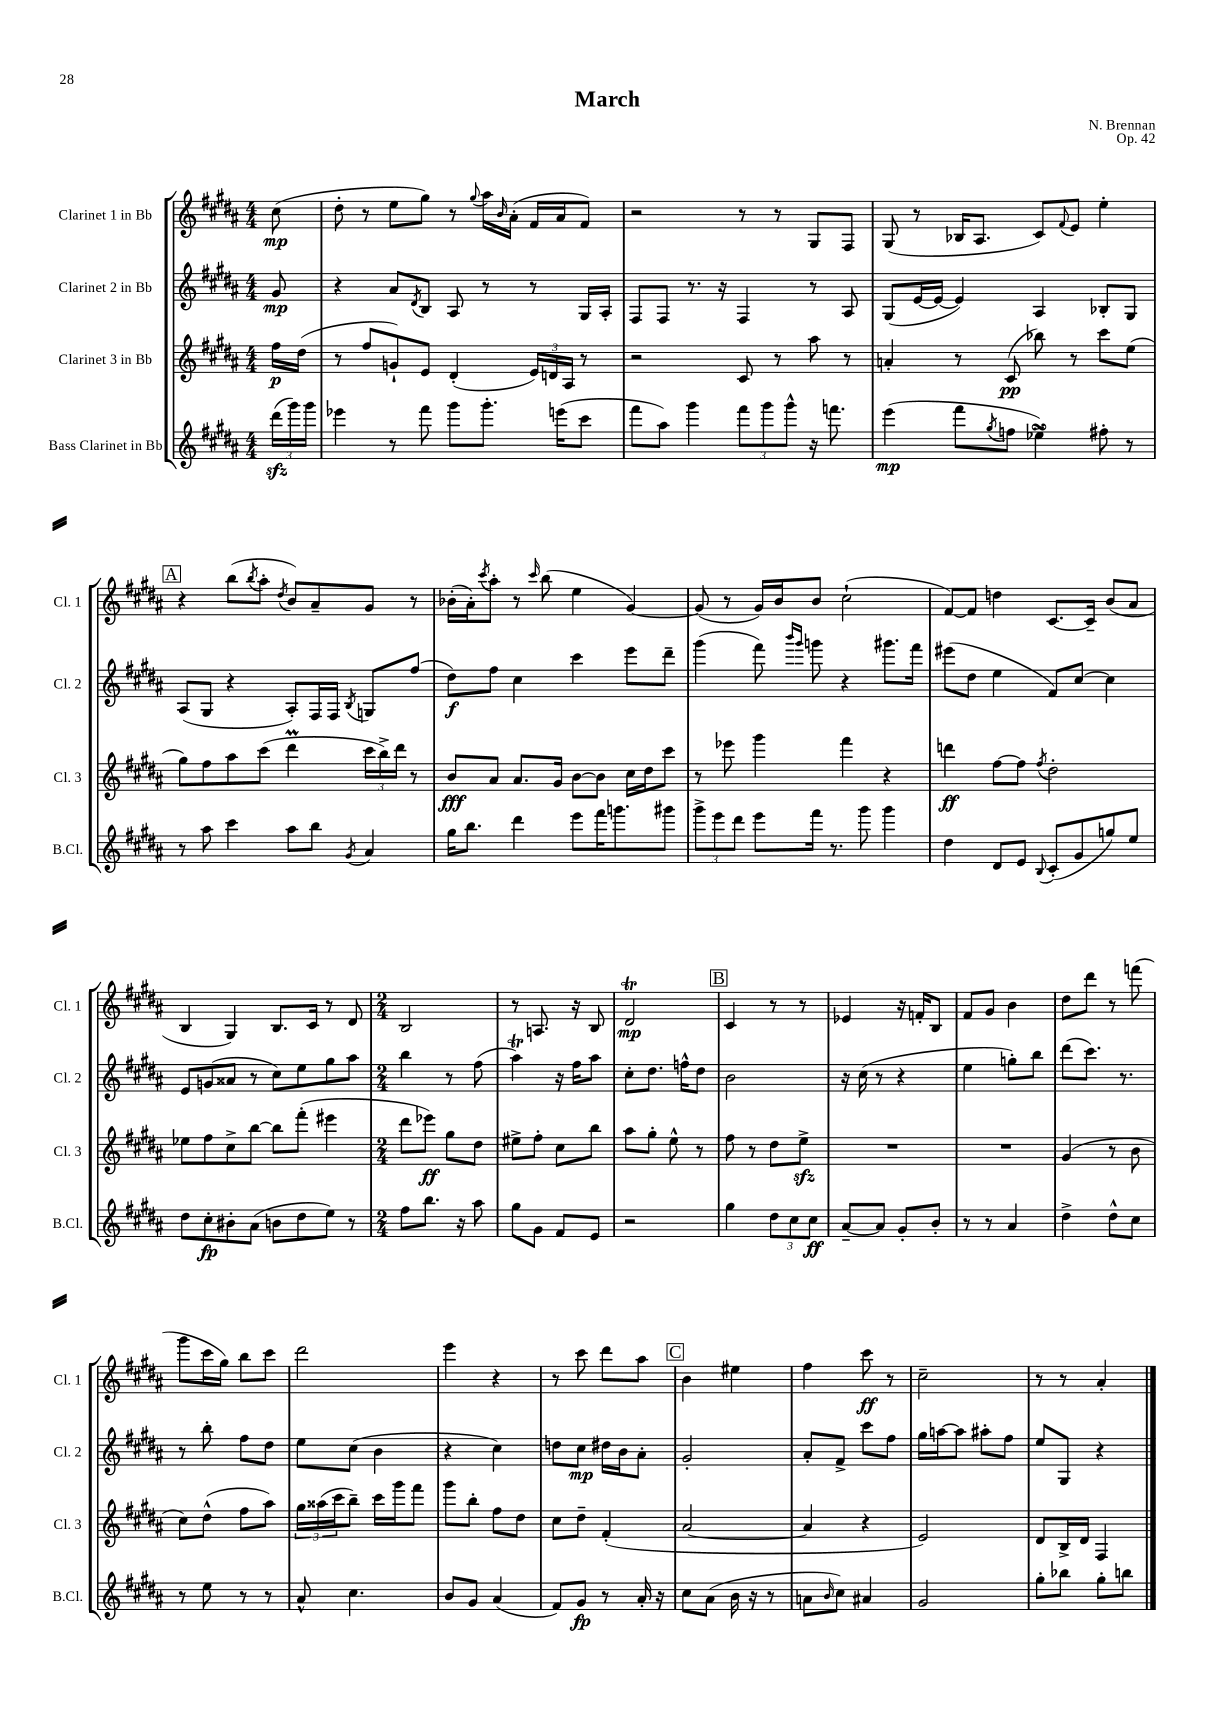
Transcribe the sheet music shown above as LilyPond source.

\header { title = "March" composer = "N. Brennan" opus = "Op. 42" }
<<
\new StaffGroup <<
\new Staff = "s0" \with { instrumentName = "Clarinet 1 in Bb" shortInstrumentName = "Cl. 1" } {
    \clef treble \key b \major \numericTimeSignature \time 4/4 \partial 8
    cis''8\mp( |
    dis''8-. r8 e''8 gis''8) r8 \appoggiatura { gis''8 } ais''16 \grace { b'16 } ais'16-.( fis'16 ais'16 fis'8) |
    r2 r8 r8 gis8 fis8 |
    gis8( r8 bes16 ais8. cis'8) \appoggiatura { fis'8 } e'8 e''4-. |
    \mark \markup { \box "A" } r4 b''8( \acciaccatura { b''8 } ais''8-. \acciaccatura { dis''8 } b'8) ais'8-- gis'8 r8 |
    bes'16-.( ais'16-.) \acciaccatura { cis'''8 } ais''8-. r8 \grace { cis'''16 } b''8( e''4 gis'4~) |
    gis'8( r8 gis'16) b'16 b'8 cis''2-!( |
    fis'8~) fis'8 d''4 cis'8.~ cis'16-- b'8( ais'8 |
    b4 gis4) b8. cis'16 r8 dis'8 |
    \numericTimeSignature \time 2/4 b2 |
    r8 a8. r16 b8 |
    dis'2\trill\mp |
    \mark \markup { \box "B" } cis'4 r8 r8 |
    ees'4 r16 f'16-. b8 |
    fis'8 gis'8 b'4 |
    dis''8 dis'''8 r8 f'''8( |
    gis'''8 cis'''16 gis''16) b''8 cis'''8 |
    dis'''2 |
    e'''4 r4 |
    r8 cis'''8 dis'''8 ais''8 |
    \mark \markup { \box "C" } b'4 eis''4 |
    fis''4 cis'''8\ff r8 |
    cis''2-- |
    r8 r8 ais'4-. \bar "|." |
}
\new Staff = "s1" \with { instrumentName = "Clarinet 2 in Bb" shortInstrumentName = "Cl. 2" } {
    \clef treble \key b \major \numericTimeSignature \time 4/4 \partial 8
    gis'8\mp |
    r4 ais'8 \acciaccatura { dis'8 } b8 ais8 r8 r8 gis16 ais16-. |
    fis8 fis8 r8. r16 fis4 r8 ais8 |
    gis8( e'16~ e'16~ e'4) ais4 bes8-. gis8 |
    \mark \markup { \box "A" } ais8( gis8 r4 ais8-.) fis16 fis16 \acciaccatura { b8 } g8 fis''8( |
    dis''8\f) fis''8 cis''4 cis'''4 e'''8 dis'''8-- |
    gis'''4( fis'''8) \grace { b'''16 gis'''16 } g'''8 r4 gis'''8. fis'''16 |
    eis'''8( dis''8 e''4 fis'8) cis''8~ cis''4 |
    e'8 g'8( aisis'8 r8 cis''8) e''8 gis''8 ais''8 |
    \numericTimeSignature \time 2/4 b''4 r8 fis''8( |
    ais''4\trill) r16 fis''16 ais''8 |
    cis''8-. dis''8. f''16-^ dis''8 |
    \mark \markup { \box "B" } b'2 |
    r16 cis''16( r8 r4 |
    e''4 g''8-.) b''8 |
    dis'''8( cis'''8.) r8. |
    r8 b''8-. fis''8 dis''8 |
    e''8 cis''8( b'4 |
    r4 cis''4) |
    d''8 cis''8\mp dis''16 b'16 ais'8-. |
    \mark \markup { \box "C" } gis'2-. |
    ais'8-. fis'8-> cis'''8 fis''8 |
    gis''16 a''16~ a''8 ais''8-. fis''8 |
    e''8 gis8 r4 \bar "|." |
}
\new Staff = "s2" \with { instrumentName = "Clarinet 3 in Bb" shortInstrumentName = "Cl. 3" } {
    \clef treble \key b \major \numericTimeSignature \time 4/4 \partial 8
    fis''16\p dis''16( |
    r8 fis''8 g'8-!) e'8 dis'4-.( \tuplet 3/2 { e'16) d'16 ais16 } r8 |
    r2 cis'8 r8 ais''8 r8 |
    a'4-. r8 cis'8\pp( bes''8) r8 cis'''8 e''8( |
    \mark \markup { \box "A" } gis''8) fis''8 ais''8 cis'''8( dis'''4\prall \tuplet 3/2 { cis'''16 b''16->) dis'''16 } r8 |
    b'8\fff ais'8 ais'8. gis'16 b'8~ b'8 cis''16 dis''16 cis'''8 |
    r8 ees'''8 gis'''4 fis'''4 r4 |
    d'''4\ff fis''8~ fis''8 \acciaccatura { fis''8 } dis''2-. |
    ees''8 fis''8 cis''8-> b''8~ b''8 fis'''8-.( eis'''4 |
    \numericTimeSignature \time 2/4 dis'''8 ees'''8\ff) gis''8 dis''8 |
    eis''8-> fis''8-. cis''8 b''8 |
    ais''8 gis''8-. e''8-^ r8 |
    \mark \markup { \box "B" } fis''8 r8 dis''8 e''8->\sfz |
    R2 |
    R2 |
    gis'4( r8 b'8 |
    cis''8) dis''8-^( fis''8 ais''8) |
    \tuplet 3/2 { gis''16 aisis''16( cis'''16 } b''8--) cis'''16 gis'''16 fis'''8 |
    gis'''8 b''8-. fis''8 dis''8 |
    cis''8 dis''8-- fis'4-.( |
    \mark \markup { \box "C" } ais'2~ |
    ais'4 r4 |
    e'2) |
    dis'8 b16-> dis'16 fis4 \bar "|." |
}
\new Staff = "s3" \with { instrumentName = "Bass Clarinet in Bb" shortInstrumentName = "B.Cl." } {
    \clef treble \key b \major \numericTimeSignature \time 4/4 \partial 8
    \tuplet 3/2 { dis'''16\sfz( gis'''16) gis'''16 } |
    ees'''4 r8 fis'''8 gis'''8 gis'''8.-. e'''16( cis'''8 |
    fis'''8 ais''8) gis'''4 \tuplet 3/2 { fis'''8 gis'''8 gis'''8-^ } r16 f'''8. |
    e'''4\mp( fis'''8 \acciaccatura { gis''8 } f''8 ees''4->\turn) fis''8-. r8 |
    \mark \markup { \box "A" } r8 ais''8 cis'''4 ais''8 b''8 \acciaccatura { gis'8 } ais'4 |
    gis''16 b''8. dis'''4 e'''8 fis'''16 g'''8. gis'''8 |
    \tuplet 3/2 { gis'''8-> e'''8 dis'''8 } e'''8 fis'''16 r8. gis'''8 gis'''4 |
    dis''4 dis'8 e'8 \appoggiatura { b8 } cis'8-.( gis'8 g''8) e''8 |
    dis''8 cis''8-.\fp bis'8-. ais'8( b'8 dis''8 e''8) r8 |
    \numericTimeSignature \time 2/4 fis''8 b''8. r16 ais''8 |
    gis''8 gis'8 fis'8 e'8 |
    r2 |
    \mark \markup { \box "B" } gis''4 \tuplet 3/2 { dis''8 cis''8 cis''8\ff } |
    ais'8~-- ais'8 gis'8-. b'8-. |
    r8 r8 ais'4 |
    dis''4-> dis''8-^ cis''8 |
    r8 e''8 r8 r8 |
    ais'8-^ cis''4. |
    b'8 gis'8 ais'4( |
    fis'8) gis'8\fp r8 ais'16-. r16 |
    \mark \markup { \box "C" } cis''8 ais'8( b'16 r16 r8 |
    a'8 \grace { b'16 } cis''8) ais'4 |
    gis'2 |
    gis''8-. bes''8 gis''8-. b''8 \bar "|." |
}
>>
>>
\layout { \context { \Score \remove "Bar_number_engraver" } }
